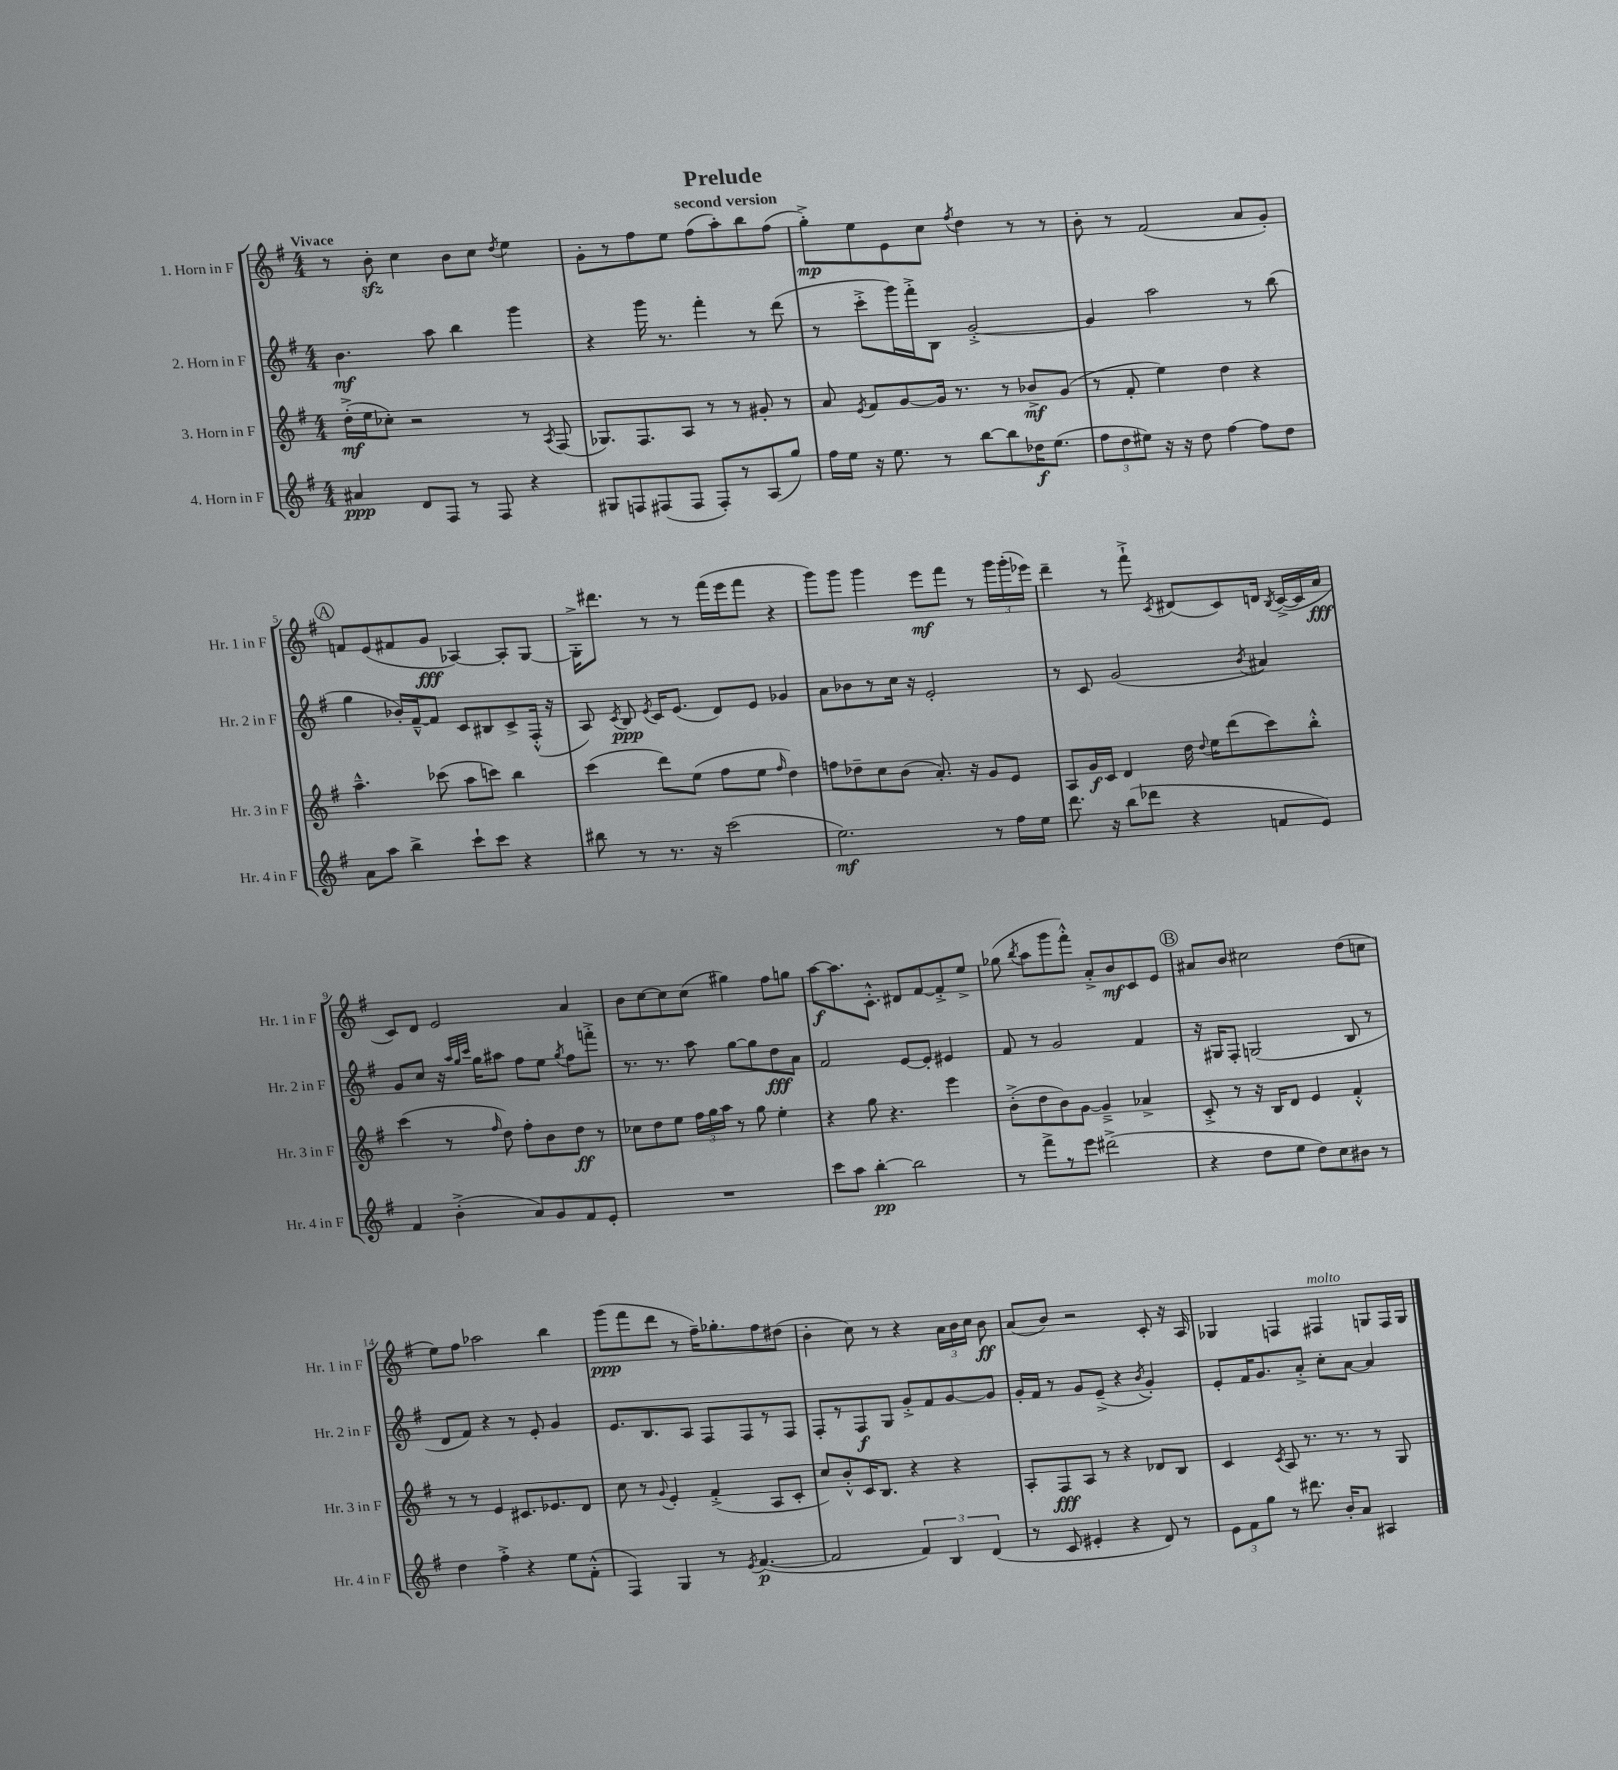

**kern	**dynam	**kern	**dynam	**kern	**dynam	**kern	**dynam
*part4	*part4	*part3	*part3	*part2	*part2	*part1	*part1
*staff4	*staff4	*staff3	*staff3	*staff2	*staff2	*staff1	*staff1
*I"4. Horn in F	*	*I"3. Horn in F	*	*I"2. Horn in F	*	*I"1. Horn in F	*
*I'Hr. 4 in F	*	*I'Hr. 3 in F	*	*I'Hr. 2 in F	*	*I'Hr. 1 in F	*
*clefG2	*	*clefG2	*	*clefG2	*	*clefG2	*
*k[f#]	*	*k[f#]	*	*k[f#]	*	*k[f#]	*
*M4/4	*	*M4/4	*	*M4/4	*	*M4/4	*
=1	=1	=1	=1	=1	=1	=1	=1
!	!	!	!	!	!	!LO:TX:a:B:t=Vivace	!
4a#X/	ppp	(16dd'^\LL	mf	4.b\	mf	8r	.
.	.	16ee\J	.	.	.	.	.
.	.	8cc-X'\J)	.	.	.	8bzz'\	.
8d/L	.	2r	.	.	.	4cc\	.
8F#/J	.	.	.	8aa\	.	.	.
8r	.	.	.	4bb\	.	8b\L	.
8F#/	.	.	.	.	.	8cc\J	.
.	.	.	.	.	.	8qdd/	.
4r	.	8r	.	4ggg\	.	4ee\	.
.	.	8qA/	.	.	.	.	.
.	.	(8F#/	.	.	.	.	.
=2	=2	=2	=2	=2	=2	=2	=2
8G#X/L	.	8.G-X/L)	.	4r	.	8g'\L	.
8Fn/	.	.	.	.	.	8r	.
.	.	8.F#/	.	.	.	.	.
(8F#X/	.	.	.	16ggg\	.	8ff#\	.
.	.	.	.	8.r	.	.	.
8F#/J	.	8A/J	.	.	.	8ee\J	.
8F#'/L)	.	8r	.	4fff#'\	.	(8ff#\L	.
8r	.	8r	.	.	.	8aa'\)	.
(8A/	.	8g#X'/	.	8r	.	8bb\	.
8gg/J)	.	8r	.	(8ddd\	.	(8ff#\J	.
=3	=3	=3	=3	=3	=3	=3	=3
16ff#\LL	.	8a/	.	8r	.	8gg'^\L)	mp
16ee\JJ	.	.	.	.	.	.	.
.	.	8qe/	.	.	.	.	.
16r	.	8f#/L	.	8ccc'^\L	.	8ee\	.
8.ee\	.	.	.	.	.	.	.
.	.	[8g/	.	16ggg\L)	.	8e\	.
.	.	.	.	16fff#'^\J	.	.	.
8r	.	16g/Jk]	.	8B\J	.	8cc\J	.
.	.	8.r	.	.	.	.	.
.	.	.	.	.	.	8qff#/	.
[8bb\L	.	.	.	[2g'^/	.	4dd\	.
8bb\]	.	8r	.	.	.	.	.
16dd-X\K	f	8b-X^/L	mf	.	.	8r	.
(8.ee\J	.	.	.	.	.	.	.
.	.	(8g/J	.	.	.	8r	.
=4	=4	=4	=4	=4	=4	=4	=4
12ff#\L	.	8r	.	4g/]	.	8b'\	.
12dd\	.	.	.	.	.	.	.
.	.	8f#'/	.	.	.	8r	.
12ee#X\J)	.	.	.	.	.	.	.
16r	.	4ee\)	.	2aa\	.	(2f#/	.
16r	.	.	.	.	.	.	.
8dd\	.	.	.	.	.	.	.
[4ff#\	.	4dd\	.	.	.	.	.
8ff#\L]	.	4r	.	8r	.	8a/L	.
8dd\J	.	.	.	(8bb\	.	8g'/J)	.
!!LO:LB:g=z
!!LO:REH:place=s1:t=A
=5	=5	=5	=5	=5	=5	=5	=5
8a\L	.	4.aa~^^\	.	4gg\	.	8fn/L	.
8aa\J	.	.	.	.	.	(8e/	.
4bb^\	.	.	.	16b-X'/LL)	.	8f#X/	.
.	.	.	.	[16f#~^^/J	.	.	.
.	.	(8ccc-X\	.	8f#/J]	.	8g/J	fff
8ccc`\L	.	8aa\L	.	8c/L	.	[4A-X/)	.
8ccc\J	.	8cccn\J)	.	8B#X/	.	.	.
4r	.	4bb\	.	8c^/	.	8A-'/L]	.
.	.	.	.	(16F#'^^/Jk	.	[8G/J	.
.	.	.	.	16r	.	.	.
=6	=6	=6	=6	=6	=6	=6	=6
8bb#X\	.	(4ccc\	.	8A/)	.	16G'^\KL]	.
.	.	.	.	.	.	8.ddd#X\J	.
.	.	.	.	8qc/	.	.	.
8r	.	.	.	8B/	ppp	.	.
.	.	.	.	8qe/	.	.	.
8.r	.	8ddd\L)	.	16c/KL	.	8r	.
.	.	.	.	(8.e/J	.	.	.
.	.	(8ee\J	.	.	.	8r	.
16r	.	.	.	.	.	.	.
(2ccc\	.	8ff#\L	.	8d/L)	.	(16fff#\LL	.
.	.	.	.	.	.	16eee\J	.
.	.	8ee\J	.	8e/J	.	8fff#\J	.
.	.	16qqff#/	.	.	.	.	.
.	.	4dd\)	.	4g-X/	.	4r	.
=7	=7	=7	=7	=7	=7	=7	=7
2.ee\)	mf	8ffn\L	.	8a\L	.	8ggg\L)	.
.	.	8dd-X~\	.	8b-X\	.	8ggg\J	.
.	.	8cc\	.	8r	.	4ggg\	.
.	.	(8b\J	.	16cc\Jk	.	.	.
.	.	.	.	16r	.	.	.
.	.	8.a'/)	.	2e'/	.	8eee\L	mf
.	.	.	.	.	.	8fff#\J	.
.	.	16r	.	.	.	.	.
8r	.	8g/L	.	.	.	8r	.
16ff#\LL	.	8e/J	.	.	.	24ggg\LL	.
.	.	.	.	.	.	(24ggg'\	.
16ee\JJ	.	.	.	.	.	.	.
.	.	.	.	.	.	24eee-X\JJ)	.
=8	=8	=8	=8	=8	=8	=8	=8
8.ddd\	.	8A/L	.	8r	.	4ddd~\	.
.	.	16g/L	f	8c/	.	.	.
16r	.	16c/JJ	.	.	.	.	.
(8bb\L	.	4d/	.	(2g/	.	8r	.
8ddd-X\J	.	.	.	.	.	8fff#`^\	.
.	.	.	.	.	.	8qc/	.
4r	.	16dd\	.	.	.	(8d#X/L	.
.	.	8qqdd/	.	.	.	.	.
.	.	16ee\KL	.	.	.	.	.
.	.	(8ddd\	.	.	.	8c/)	.
.	.	.	.	8qb/	.	.	.
8fn/L	.	8ccc\)	.	4a#X/)	.	16dn/Jk	.
.	.	.	.	.	.	8qB/	.
.	.	.	.	.	.	([16c^/LL	.
8e/J)	.	8bb'^^\J	.	.	.	16c/]	.
.	.	.	.	.	.	16a/JJ	fff
!!LO:LB:g=z
=9	=9	=9	=9	=9	=9	=9	=9
4f#/	.	(4ccc\	.	8g/L	.	8c/L)	.
.	.	.	.	8cc/J	.	8d/J	.
(4b'^\	.	8r	.	16r	.	2e/	.
.	.	.	.	32qqaa/LLL	.	.	.
.	.	.	.	32qqgg/	.	.	.
.	.	.	.	32qqccc/JJJ	.	.	.
.	.	.	.	16gg\KL	.	.	.
.	.	16qqff#/	.	.	.	.	.
.	.	8dd\)	.	8aa#X\J	.	.	.
8a/L)	.	8ff#'\L	.	8ff#\L	.	.	.
8g/	.	8b\	.	8ee\J	.	.	.
.	.	.	.	8qgg/	.	.	.
8f#/	.	8dd\J	ff	8ff#\L	.	4a/	.
8e'/J	.	8r	.	8fffn'^\J	.	.	.
=10	=10	=10	=10	=10	=10	=10	=10
1r	.	8cc-X\L	.	8.r	.	8b\L	.
.	.	8dd\	.	.	.	[8cc\	.
.	.	.	.	8.r	.	.	.
.	.	8ee\J	.	.	.	8cc\]	.
.	.	24ff#\LL	.	8aa\	.	(8cc\J	.
.	.	24gg\	.	.	.	.	.
.	.	24aa\JJ	.	.	.	.	.
.	.	8r	.	[8gg\L	.	4gg#X\)	.
.	.	8gg\	.	8gg\]	.	.	.
.	.	4ee'\	.	8dd\	fff	8ff#\L	.
.	.	.	.	8a\J	.	8ggn\J	.
=11	=11	=11	=11	=11	=11	=11	=11
8ccc\L	.	4r	.	2f#/	.	[8aa\L	f
8aa\J	.	.	.	.	.	8.aa\]	.
[4bb'\	pp	8gg\	.	.	.	.	.
.	.	.	.	.	.	8.c'^^\J	.
.	.	4.r	.	.	.	.	.
2bb\]	.	.	.	[8e/L	.	8d#X/L	.
.	.	.	.	8e'/J]	.	[8f#/	.
.	.	4eee\	.	4e#X/	.	8f#'^/]	.
.	.	.	.	.	.	8ee^/J	.
=12	=12	=12	=12	=12	=12	=12	=12
8r	.	(8b'^\L	.	8f#/	.	(8gg-X\	.
.	.	.	.	.	.	8qbb/	.
8fff#^\L	.	8dd\	.	8r	.	8aa\L	.
8r	.	8b\)	.	2g/	.	8ggg\	.
8eee\J	.	[8g\J	.	.	.	8fff#'^^\J)	.
(2ddd#X^\	.	4g~^/]	.	.	.	8a'^/L	.
.	.	.	.	.	.	8b/	mf
.	.	4a-X^/	.	4f#/	.	8c/	.
.	.	.	.	.	.	8e/J	.
!!LO:REH:place=s1:t=B
=13	=13	=13	=13	=13	=13	=13	=13
4r	.	8c'^/	.	16r	.	8a#X/L	.
.	.	.	.	16G#X/KL	.	.	.
.	.	8r	.	8F#'/J	.	8b/J	.
8dd\L	.	16r	.	(2Gn/	.	2cc#X\	.
.	.	16B/KL	.	.	.	.	.
8ee\J	.	8d/J	.	.	.	.	.
8dd\L)	.	4e/	.	.	.	.	.
8cc\	.	.	.	.	.	.	.
8b#X\J	.	4f#'^^/	.	8B/	.	(8dd\L	.
8r	.	.	.	8r	.	8ccn\J	.
!!LO:LB:g=z
=14	=14	=14	=14	=14	=14	=14	=14
4dd\	.	8r	.	8d/L	.	8ee\L)	.
.	.	8r	.	8f#/J)	.	8ff#\J	.
4ff#'^\	.	4e/	.	4r	.	2aa-X\	.
4r	.	8.c#X/L	.	8r	.	.	.
.	.	.	.	8e'/	.	.	.
.	.	8.e-X/	.	.	.	.	.
8ee\L	.	.	.	4g/	.	4bb\	.
(8f#'^^\J	.	8d/J	.	.	.	.	.
=15	=15	=15	=15	=15	=15	=15	=15
4F#/)	.	8cc\	.	8.e/L	.	(8ggg\L	ppp
.	.	8r	.	.	.	8fff#\	.
.	.	.	.	8.B/	.	.	.
.	.	8qqg/	.	.	.	.	.
4G/	.	4e'/	.	.	.	8ddd\J	.
.	.	.	.	8A/J	.	8r	.
8r	.	(4f#'^/	.	8F#/L	.	16ff#~\KL)	.
.	.	.	.	.	.	8.gg-X'\	.
8qe/	.	.	.	.	.	.	.
([4.f#/	p	.	.	8F#/	.	.	.
.	.	8A/L	.	8r	.	8ff#\	.
.	.	8c'/J	.	8F#/J	.	(8dd#X\J	.
=16	=16	=16	=16	=16	=16	=16	=16
2f#/]	.	8cc/L)	.	8F#'/L	.	4b'\	.
.	.	8b'^^/	.	8r	.	.	.
.	.	16c/K	.	8F#/	f	8cc\)	.
.	.	8.B/J	.	.	.	.	.
.	.	.	.	8G/J	.	8r	.
6f#/)	.	4r	.	8g'^/L	.	4r	.
.	.	.	.	8f#/	.	.	.
6B/	.	.	.	.	.	.	.
.	.	4r	.	[8g/	.	24a\LL	.
.	.	.	.	.	.	24b\	.
(6d/	.	.	.	.	.	24cc\JJ	.
.	.	.	.	8g/J]	.	8b\	ff
=17	=17	=17	=17	=17	=17	=17	=17
8r	.	8A'/L	.	16g'/LL	.	(8a/L	.
.	.	.	.	16f#/JJ	.	.	.
8c/	.	8F#/	fff	8r	.	8b/J)	.
4e#X'/	.	8A/J	.	8g/L	.	2r	.
.	.	8r	.	(8e~^/J	.	.	.
4r	.	4r	.	4r	.	.	.
.	.	.	.	8qb/	.	.	.
8d/)	.	8d-X/L	.	4g'/)	.	8c'/	.
8r	.	8B/J	.	.	.	16r	.
.	.	.	.	.	.	16A/	.
=18	=18	=18	=18	=18	=18	=18	=18
12e\L	.	4c/	.	8e'/L	.	4G-X/	.
12f#\	.	.	.	.	.	.	.
.	.	.	.	16f#/K	.	.	.
12gg\J	.	.	.	.	.	.	.
.	.	.	.	8.g/	.	.	.
.	.	8qc/	.	.	.	.	.
8r	.	8A/	.	.	.	4Fn/	.
8.ddd#X\	.	8.r	.	8a'^/J	.	.	.
!	!	!	!	!	!	!LO:TX:a:i:t=molto	!
.	.	.	.	8cc'\L	.	4F#X/	.
16b'/KL	.	8.r	.	.	.	.	.
8a/J	.	.	.	[8a\J	.	.	.
4A#X/	.	8r	.	4a/]	.	8Gn/L	.
.	.	8G/	.	.	.	16F#/L	.
.	.	.	.	.	.	16G/JJ	.
==	==	==	==	==	==	==	==
*-	*-	*-	*-	*-	*-	*-	*-
